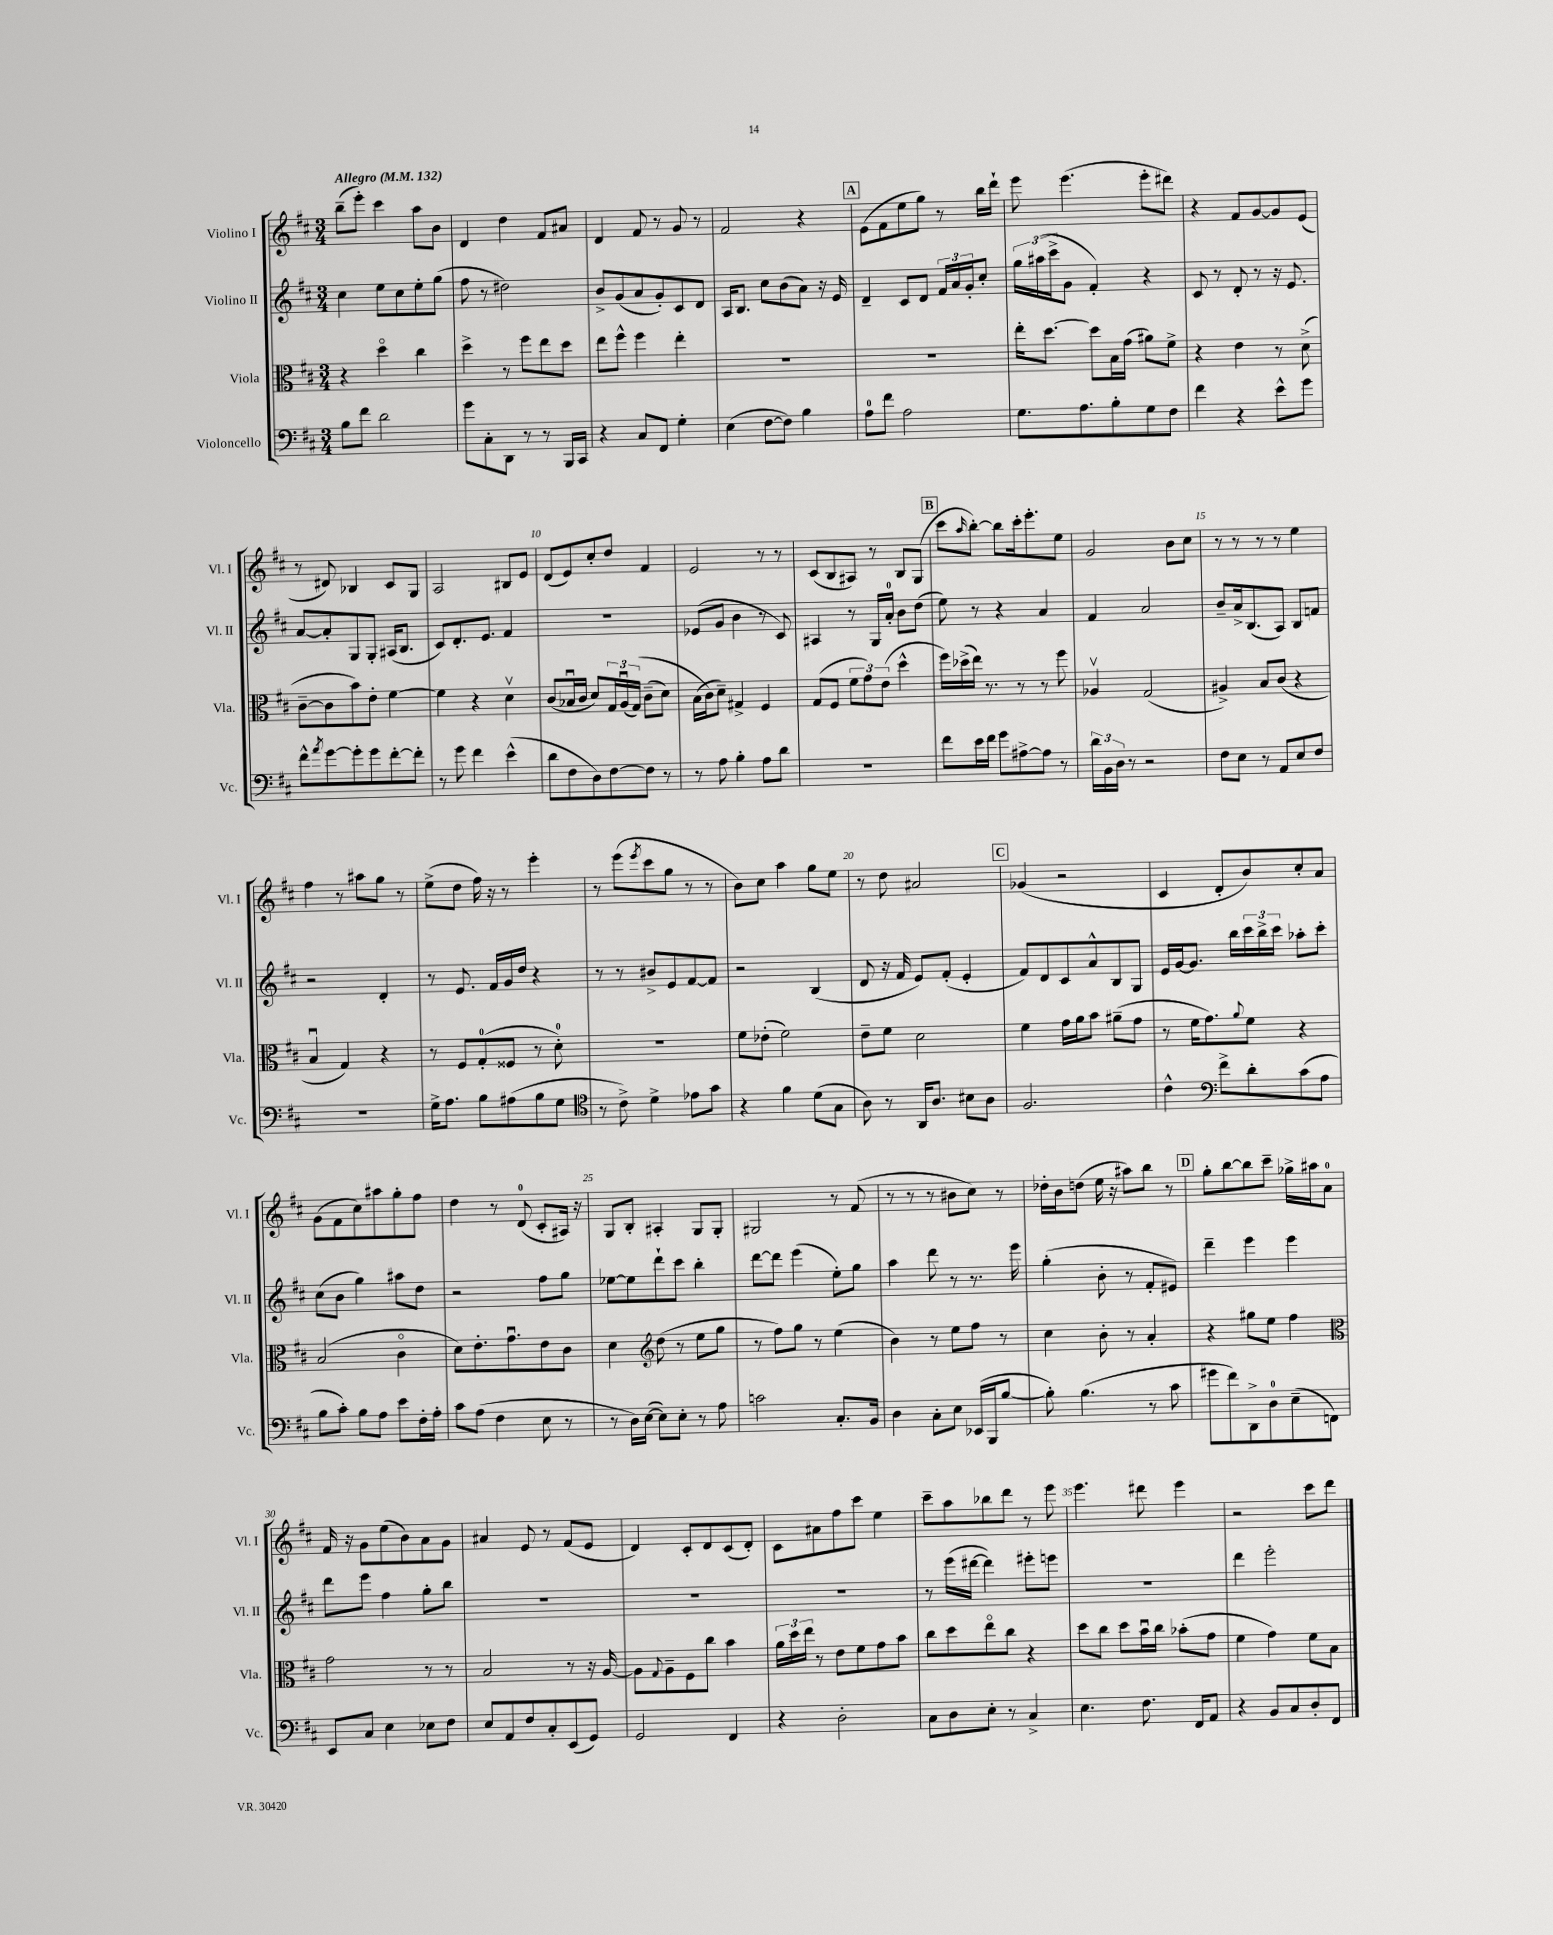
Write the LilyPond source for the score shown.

<<
\new StaffGroup <<
\new Staff = "s0" \with { instrumentName = "Violino I" shortInstrumentName = "Vl. I" } {
    \clef treble \key d \major \numericTimeSignature \time 3/4 \tempo "Allegro" 4 = 132
    b''8--( e'''8-.) cis'''4 a''8 b'8 |
    d'4 d''4 fis'8 ais'8 |
    d'4 fis'8 r8 g'8 r8 |
    fis'2 r4 |
    \mark \markup { \box "A" } e'8( fis'8 e''8 g''8) r8 b''16 d'''16-! |
    e'''8 e'''4.( e'''8-. dis'''8) |
    r4 fis'8 g'8~ g'8 e'8( |
    r8 dis'8) bes4 cis'8 g8 |
    a2 bis8 e'8 |
    d'8( e'8) cis''8-. d''8 fis'4 |
    e'2 r8 r8 |
    cis'8( b8 ais8) r8 b8 g8( |
    \mark \markup { \box "B" } cis'''8 \grace { a''16 } b''8~-.) b''8 cis'''16-. e'''8.-. e''8 |
    g'2 b'8 cis''8 |
    r8 r8 r8 r8 e''4 |
    fis''4 r8 ais''8 g''8 r8 |
    e''8->( d''8 fis''16) r16 r8 e'''4-. |
    r8 e'''8( \acciaccatura { e'''8 } cis'''8 g''8 r8 r8 |
    b'8) cis''8 a''4 g''8 e''8 |
    r8 d''8 ais'2 |
    \mark \markup { \box "C" } ges'4( r2 |
    cis'4 d'8-. b'8) cis''8-. a'8 |
    g'8( fis'8 cis''8) ais''8 g''8-. fis''8 |
    d''4 r8 d'8-0( cis'8-. ais16) r16 |
    g8 b8-. ais4-. g8 g8-. |
    gis2 r8 fis'8( |
    r8 r8 r8 bis'8 cis''8) r8 |
    des''16-. b'16 d''8( e''16 r16 ais''8) b''8 r8 |
    \mark \markup { \box "D" } g''8-. b''8~ b''8 cis'''8-- ges''16-> ais''16 a'8-0 |
    fis'16 r16 g'8 e''8( b'8) a'8 g'8 |
    ais'4 e'8 r8 fis'8( e'8 |
    d'4) cis'8-. d'8 cis'8( d'8-.) |
    cis'8 ais'8 fis''8 cis'''8 e''4 |
    cis'''8-- a''8 bes''8 d'''8 r8 e'''8 |
    e'''4. dis'''8 e'''4 |
    r2 cis'''8 d'''8 \bar "|." |
}
\new Staff = "s1" \with { instrumentName = "Violino II" shortInstrumentName = "Vl. II" } {
    \clef treble \key d \major \numericTimeSignature \time 3/4
    cis''4 e''8 cis''8 e''8-. g''8( |
    fis''8 r8 dis''2) |
    b'8-> g'8( a'8 g'8-.) cis'8 d'8 |
    a16 b8. cis''8 b'8( a'8) r16 e'16 |
    \mark \markup { \box "A" } d'4-- cis'8 d'8 \tuplet 3/2 { fis'16 a'16 g'16-. } cis''8-. |
    \tuplet 3/2 { g''16 ais''16( cis'''16-> } g'8 fis'4-.) r4 |
    cis'8 r8 d'8-. r8 r16 e'8. |
    a'8~ a'8-. g8 g8-. ais16( b8. |
    cis'8) d'8.-. e'8. fis'4 |
    R2. |
    ees'8( g'8 b'4 r8 cis'8) |
    ais4 r8 g16 a'16-0-. b'8 d''8( |
    \mark \markup { \box "B" } e''8) r8 r4 a'4 |
    fis'4 a'2 |
    b'8-- a'16-> b8.( a8) b8 f'8 |
    r2 d'4-. |
    r8 e'8. fis'16 g'16 d''16 r4 |
    r8 r8 bis'8-> e'8 fis'8~ fis'8 |
    r2 b4( |
    d'8 r16 fis'16 e'8) fis'8-.( e'4-. |
    \mark \markup { \box "C" } fis'8) d'8 cis'8 a'8-^ b8 g8 |
    e'16 g'16~ g'8. b''16 \tuplet 3/2 { cis'''16 b''16-> cis'''16 } aes''8-. cis'''8-. |
    cis''8( b'8 g''4) ais''8 d''8 |
    r2 fis''8 g''8 |
    ees''8~ ees''8 d'''8-! cis'''8 b''4-. |
    d'''8~ d'''8 e'''4( e''8-.) g''8 |
    a''4 d'''8 r8 r8. e'''16 |
    g''4-.( b'8-. r8 fis'8-. eis'8) |
    \mark \markup { \box "D" } d'''4-- e'''4 e'''4 |
    d'''8 e'''8 fis''4 g''8-. b''8 |
    R2. |
    R2. |
    R2. |
    r8 e'''16( dis'''16~ dis'''4) eis'''8-. e'''8 |
    R2. |
    d'''4 e'''2-. \bar "|." |
}
\new Staff = "s2" \with { instrumentName = "Viola" shortInstrumentName = "Vla." } {
    \clef alto \key d \major \numericTimeSignature \time 3/4
    r4 d''4\flageolet cis''4 |
    d''4-> r8 fis''8 e''8 d''8 |
    e''8 fis''8-^ fis''4 e''4-. |
    R2. |
    \mark \markup { \box "A" } R2. |
    e''16-. d''8.~ d''8 b16 g'16( ais'8) fis'8-> |
    r4 e'4 r8 d'8->( |
    cis'8~-- cis'8 b'8) e'8-. fis'4~ |
    fis'4 r4 d'4\upbow |
    cis'8( bes16\downbow cis'16 d'8) \tuplet 3/2 { g16 a16\downbow( g16)\( } cis'8--( d'8) |
    b16( cis'16\) d'8--) gis4-> fis4 |
    g8( fis8 \tuplet 3/2 { fis'8 g'8) e'8( } d''4-^ |
    \mark \markup { \box "B" } fis''16) des''16->( e''16) r8. r8 r8 fis''8 |
    aes4\upbow g2( |
    ais4->) b8 cis'8( r4 |
    b4\downbow g4) r4 |
    r8 fis8 g8-0-.( fisis8 r8 d'8-0-.) |
    R2. |
    fis'8 ees'8-.( fis'2) |
    e'8-- fis'8 d'2 |
    \mark \markup { \box "C" } fis'4 g'16 a'16 b'8 ais'8--( g'8 |
    r8 fis'16 g'8.) \appoggiatura { a'8 } fis'8 r4 |
    b2( cis'4\flageolet |
    d'8) e'8.-. g'8.\downbow e'8 cis'8 |
    d'4 \clef treble d''8( r8 e''8 g''8 |
    r8 fis''8) g''8 r8 e''4( |
    b'4) r8 e''8 fis''8 r8 |
    cis''4 b'8-. r8 a'4-. |
    \mark \markup { \box "D" } r4 gis''8 e''8 fis''4 |
    \clef alto g'2 r8 r8 |
    b2 r8 r16 a16~ |
    a8 \appoggiatura { g8 } a8-- fis8 cis''8 b'4 |
    \tuplet 3/2 { a'16 d''16 e''16 } r8 e'8 fis'8 g'8 b'8 |
    cis''8 d''8 e''8\flageolet cis''8 r4 |
    d''8 cis''8 d''8 b'16\downbow cis''16 bes'8-.( g'8 |
    fis'4 g'4) fis'8 b8 \bar "|." |
}
\new Staff = "s3" \with { instrumentName = "Violoncello" shortInstrumentName = "Vc." } {
    \clef bass \key d \major \numericTimeSignature \time 3/4
    b8 fis'8 d'2 |
    g'8 cis8-. d,8 r8 r8 b,,16 cis,16 |
    r4 cis8 fis,8 g4-. |
    e4( fis8~ fis8) b4 |
    \mark \markup { \box "A" } a8-0 fis'8 a2 |
    g8. a8. b8-. g8 fis8 |
    fis'4 r4 e'8-^ g'8 |
    fis'8-^ \acciaccatura { a'8 } g'8~ g'8-. g'8 fis'8~-. fis'8-. |
    r8 g'8 fis'4 e'4-^( |
    d'8 fis8 d8) fis8~ fis8 r8 |
    r8 a8 b4-. a8 d'8 |
    r2. |
    \mark \markup { \box "B" } fis'8 e'16 fis'16 g'8 ais8~-> ais8 r8 |
    \tuplet 3/2 { d'16 b,16 d16 } r8 r2 |
    fis8 e8 r8 a,8 e8 fis8 |
    R2. |
    g16-> a8. b8 ais8( b8 g8 |
    \clef tenor r8 cis'8->) d'4-> ees'8 g'8 |
    r4 fis'4 d'8( g8 |
    a8) r8 a,16 a8. bis8 a8 |
    \mark \markup { \box "C" } fis2. |
    cis'4-^ \clef bass fis'8-> d'8-. cis'8( a8 |
    b8 cis'8-.) b8 a8 e'8 fis16-. a16-. |
    cis'8 a8( fis4 e8 r8 |
    r8 d16) e16~( e8) e8-. r8 a8 |
    c'2 cis8.-. b,16 |
    d4 cis8-. e8 ees,16( b,,16 b8~ |
    b8-.) b4.( r8 cis'8 |
    \mark \markup { \box "D" } gis'8 fis'8) d,8-> d8-0 e8--( f,8) |
    e,8 cis8 e4 ees8 fis8 |
    e8 a,8 fis8 cis8-. e,8( g,8) |
    g,2 fis,4 |
    r4 d2-. |
    cis8 d8 e8-. r8 cis4-> |
    e4. fis8. fis,16 a,8 |
    r4 b,8 cis8 d8-. fis,8 \bar "|." |
}
>>
>>
\layout { \context { \Score \override BarNumber.break-visibility = ##(#f #t #t) barNumberVisibility = #(every-nth-bar-number-visible 5) } }
